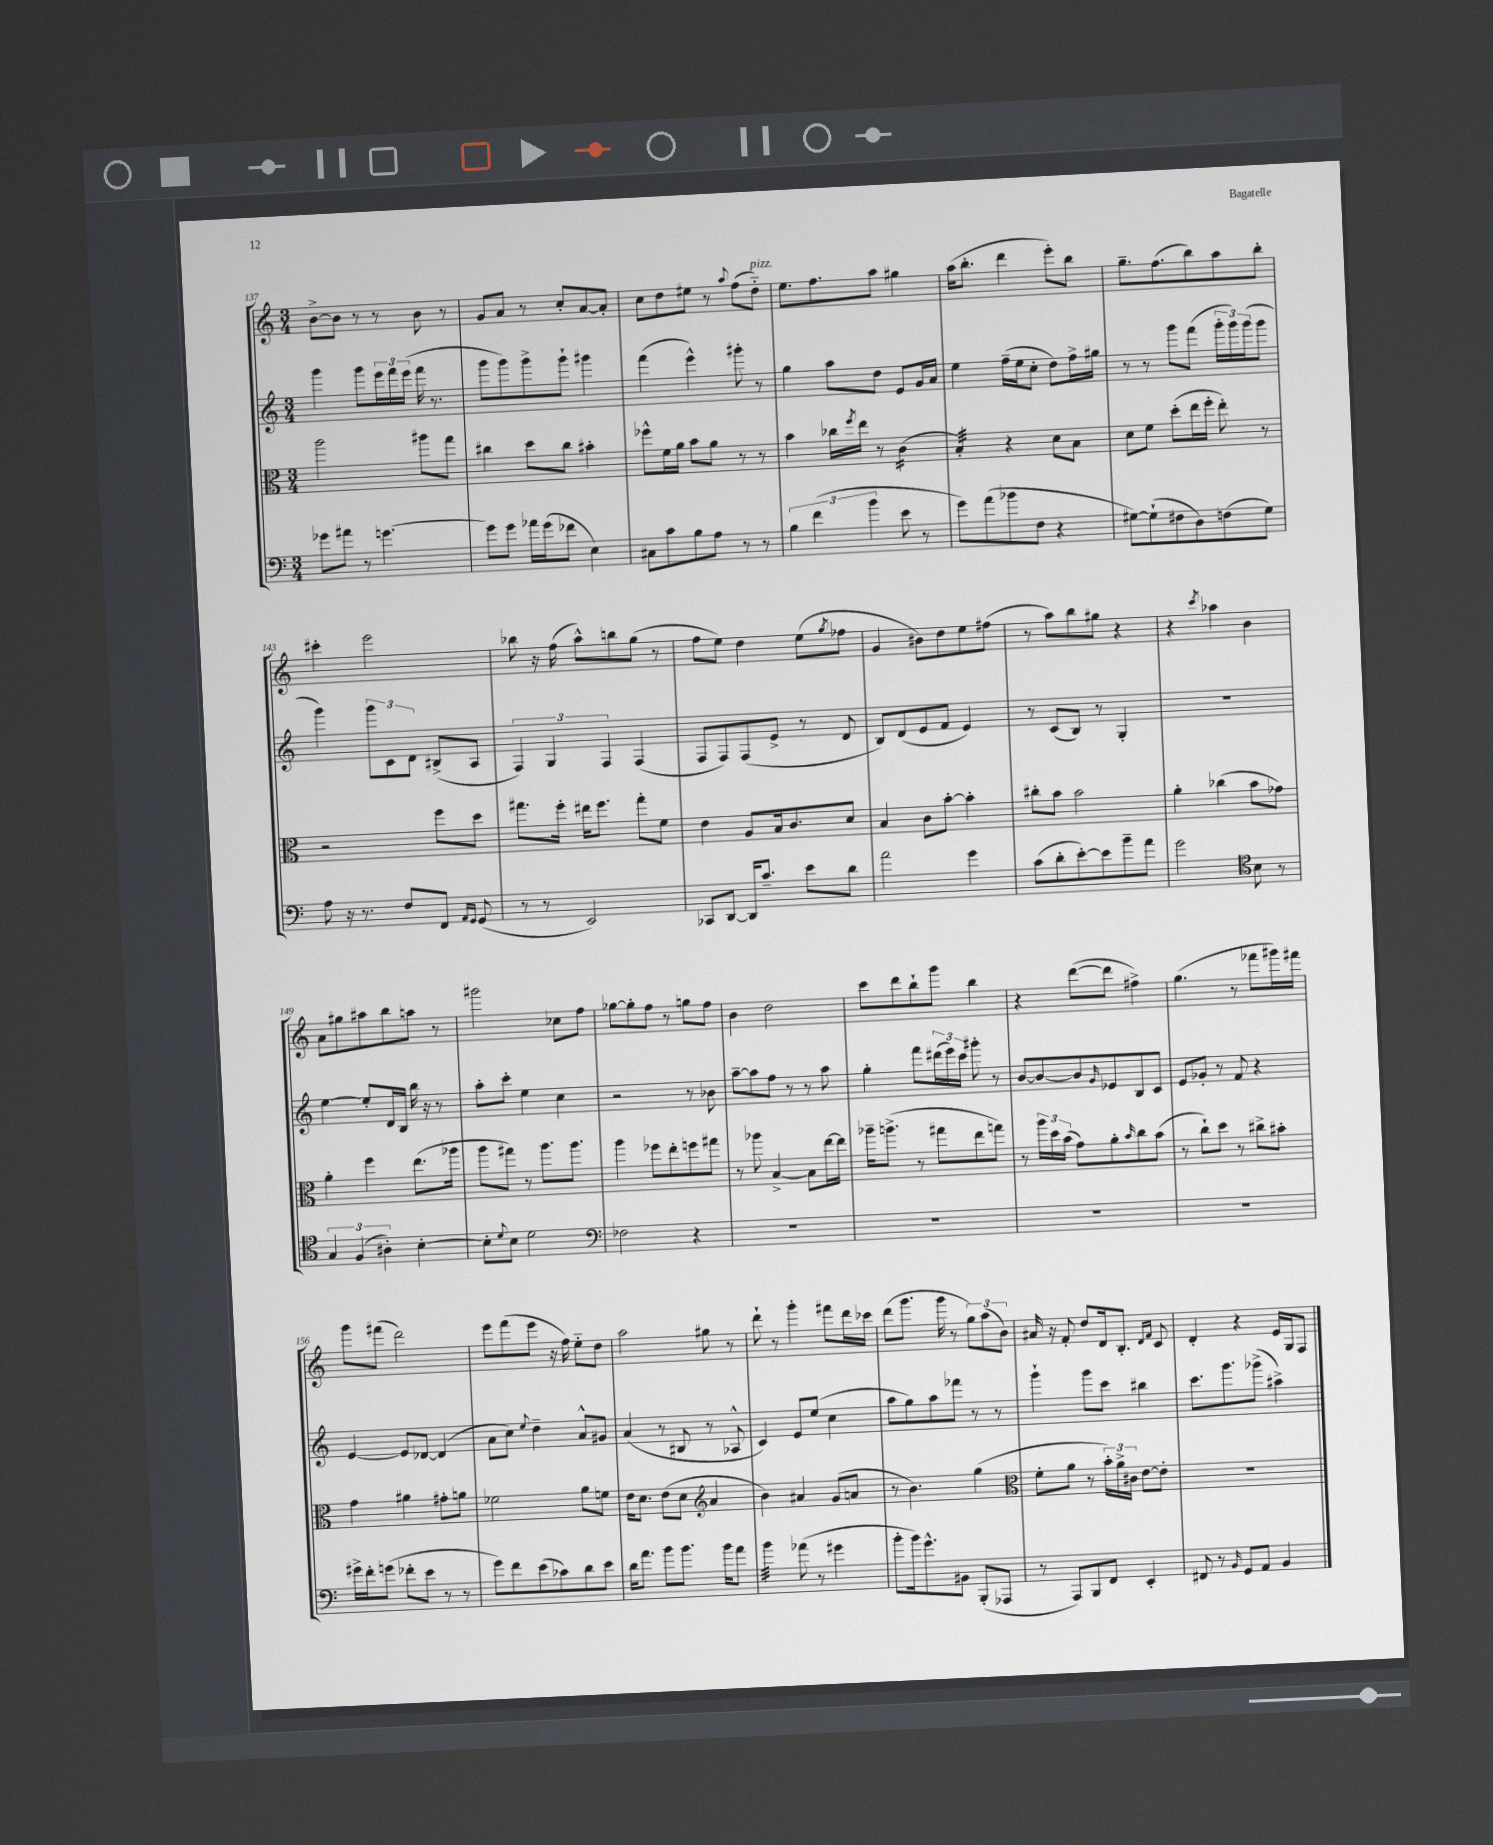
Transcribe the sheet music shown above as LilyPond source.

<<
\new StaffGroup <<
\new Staff = "s0" {
    \clef treble \key c \major \numericTimeSignature \time 3/4
    b'8~-> b'8 r8 r8 b'8 r8 |
    g'8 a'8 r8 c''8-. a'8~ a'8-. |
    c''8 d''8 eis''8 r8 \appoggiatura { a''8 } f''8( d''8-_^\markup { \italic "pizz." }) |
    e''8. f''8. a''8 gis''4 |
    a''16( b''8.-. d'''4 e'''8-.) b''8 |
    g''8.-- f''8.( b''8) a''8 b''8-. |
    cis'''4-. e'''2 |
    bes''8 r16 f''16( a''8-^) b''8 g''8( r8 |
    f''8 e''8) d''4 e''8( \acciaccatura { g''8 } fes''8 |
    g'4 bis'8) d''8 e''8 fis''8( |
    r8 a''8) b''8 gis''8 r4 |
    r4 \acciaccatura { c'''8 } aes''4 b'4 |
    a'8 gis''8 ais''8 b''8 a''8 r8 |
    gis'''2 ces''8 f''8 |
    ges''8~ ges''8-. f''8 r8 g''8 f''8 |
    b'4 d''2 |
    c'''8 d'''8 b''8-! g'''8 b''4 |
    r4 d'''8~( d'''8 fis''4->) |
    g''4.( r8 fes'''8 gis'''16) fis'''16 |
    g'''8 fis'''8( d'''2) |
    e'''8 f'''8( e'''8 r16 f''16) e''8-_ d''8 |
    a''2 gis''8 r8 |
    d'''8-! r8 g'''4-. fis'''8 d'''16 ces'''16 |
    d'''8( g'''8. g'''16 r8 \tuplet 3/2 { g''8) a''8( b'8) } |
    ais'16 r16 f'8-. d''8 d'16 b8.-. \grace { d'16 f'16 } c'8 |
    d'4-. r4 e'16 g16 f8 \bar "|." |
}
\new Staff = "s1" {
    \clef treble \key c \major \numericTimeSignature \time 3/4
    g'''4 g'''8 \tuplet 3/2 { e'''16 f'''16 e'''16( } f'''16 r8. |
    g'''8 g'''8) g'''8-> g'''8-! gis'''4 |
    f'''4( e'''4-^) gis'''8-. r8 |
    g''4 a''8 d''8 e'8 g'16 a'16 |
    e''4 f''16--( e''16 c''8-. d''8) f''16-> gis''16 |
    r8 r8 g'''8 f'''8( \tuplet 3/2 { g'''16-. g'''16) g'''16( } g'''8 |
    g'''4) \tuplet 3/2 { g'''8 c'8 d'8 } bis8->( a8 |
    \tuplet 3/2 { f4) g4 f4 } f4( |
    f8 f8) f8( e'8-> r8 d'8 |
    b8) d'8( e'8 f'8 e'4) |
    r8 c'8( b8) r8 g4-. |
    R2. |
    e''4~ e''8-. d'16 b16 b''16 r16 r8 |
    a''8-. c'''8-. e''4 c''4 |
    r2 r8 bes'8 |
    a''8~-- a''8 f''8 r8 r8 a''8 |
    g''4-. f'''8 \tuplet 3/2 { dis'''16( e'''16) c'''16 } gis'''8-. r8 |
    b'8~ b'8~ b'8 \grace { g'16 } ees'8 b8 c'8 |
    e'8 ges'8-. r8 f'8 r4 |
    e'4~ e'8 des'8~ des'4( |
    a'8 c''8) \appoggiatura { e''8 } d''4-- a'8-^ gis'8 |
    a'4( r8 bis8 r8 aes8-^ |
    c'4) e'8 e''8( c''4 |
    a''8 g''8) a''8 fes'''8 r8 r8 |
    g'''4-! g'''8 c'''8 bis''4 |
    c'''8. g'''8. ges'''8->( ais''4->) \bar "|." |
}
\new Staff = "s2" {
    \clef alto \key c \major \numericTimeSignature \time 3/4
    a''2 ais''8 g''8 |
    cis''4 d''8 cis''8 bis'4-. |
    fes''8-^ f'16 a'16 b'8 a'8 r8 r8 |
    b'4 ces''16 \acciaccatura { f''8 } e''16 r8 c'4:16( |
    b4:32-.) r4 d'8 b8 |
    d'8 f'8 d''8-.( e''16 f''16-. e''8-.) r8 |
    r2 f''8 d''8 |
    gis''8. f''16-. eis''16 f''8. gis''8-. f'8 |
    e'4 a8 b16 c'8. d'8 |
    b4 c'8 b'8~-. b'4-. |
    cis''8-. b'8 b'2 |
    a'4-. ces''4( b'8 ges'8) |
    a'4-. f''4 e''8.( aes''16 |
    a''8 gis''8) r8 a''8. a''8. |
    a''4 fes''8 e''8-. f''8 gis''8 |
    r8 aes''8 b4~-> b8 e''16~ e''16 |
    aes''16-- a''8.->( r8 gis''8 e''8 g''8) |
    r8 \tuplet 3/2 { a''16 d''16 b'16( } g'8) a'8-. \grace { b'16 } c''8 b'8( |
    r8 c''8-!) d''8 r8 cis''8-> bis'8-. |
    g'4 ais'4 gis'8-. a'8 |
    fes'2 a'8 f'8 |
    e'16 d'8. e'8( d'8 \clef treble a'4 |
    b'4) ais'4 g'8( a'8 |
    r8 b'4.) g''4( |
    \clef alto f'8-. a'8 r8 \tuplet 3/2 { b'16-.) a'16-> cis'16 } e'8~ e'8-. |
    R2. \bar "|." |
}
\new Staff = "s3" {
    \clef bass \key c \major \numericTimeSignature \time 3/4
    ges'8 ais'8 r8 g'4.~ |
    g'8 g'8 aes'16 g'16( fes'8 e4) |
    cis8 c'8 b8 a8 r8 r8 |
    \tuplet 3/2 { b4 f'4( b'4 } e'8 r8 |
    g'8) a'8( bes'8 f8 r4 |
    gis8~) gis8-!( fis8 d8) f8( gis8) |
    a8 r16 r8. f8 f,8 \grace { a,16 g,16 } g,8( |
    r8 r8 e,2) |
    ces,8 d,8~ d,16 c'8.-- e'8 d'8 |
    a'2 g'4 |
    c'8( d'8-. e'8~-.) e'8 b'8-- a'8 |
    g'2 \clef tenor b8 r8 |
    \tuplet 3/2 { g4 f4( ais4-.) } b4~-. |
    b8-. \appoggiatura { d'8 } b8 d'2 |
    \clef bass fes2 r4 |
    R2. |
    R2. |
    R2. |
    R2. |
    gis'16-> f'16-. g'8( fes'8-. e'8 r8 r8 |
    g'8) f'8 e'8( ces'8) d'8 e'8 |
    d'16 a'8. b'8 b'8. b'16 a'8 |
    b'4:32 aes'8( r8 gis'4 |
    b'8-. b'16) g'8.-^ bis,8 b,,8-.( aes,,8 |
    r8 a,,8) b,,8 f,8 e,4-. |
    fis,8 r8 \grace { b,16 } g,8 a,8 b,4 \bar "|." |
}
>>
>>
\layout { \context { \Score currentBarNumber = #137 } }
